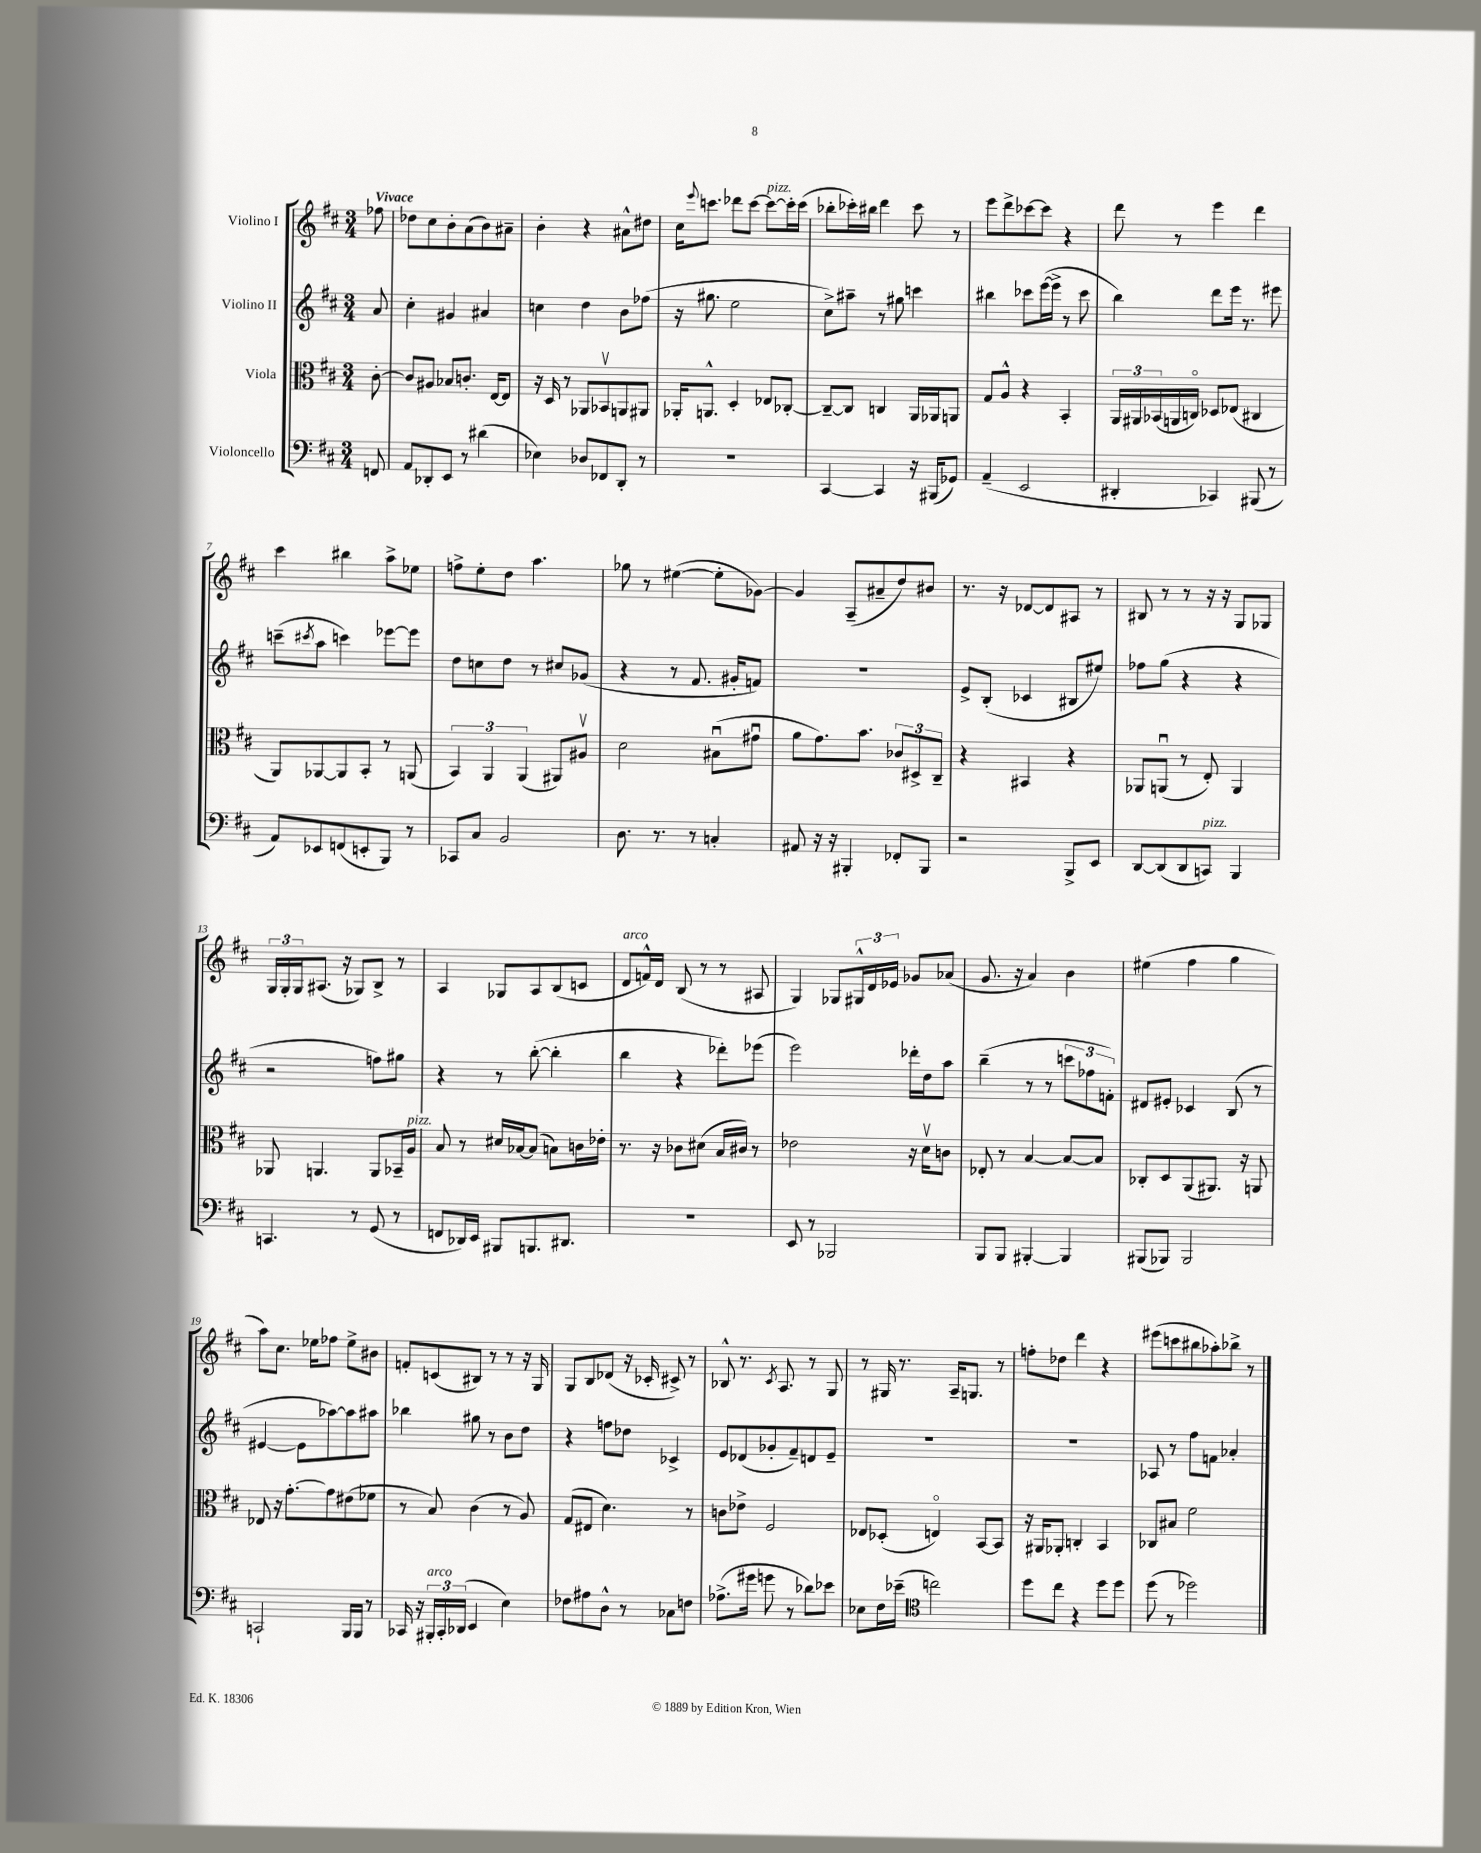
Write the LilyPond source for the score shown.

<<
\new StaffGroup <<
\new Staff = "s0" \with { instrumentName = "Violino I" } {
    \clef treble \key d \major \numericTimeSignature \time 3/4 \partial 8 \tempo "Vivace"
    fes''8 |
    des''8 cis''8 b'8-. a'8( b'8) ais'8-- |
    b'4-. r4 ais'8-^ dis''8 |
    cis''16 \appoggiatura { e'''8 } c'''8. des'''8 c'''8~ c'''8~^\markup { \italic "pizz." } c'''16-. c'''16( |
    bes''8-. ces'''16-.) bis''16 d'''4 ces'''8 r8 |
    e'''8 d'''8-> ces'''8~ ces'''8 r4 |
    d'''8 r8 e'''4 d'''4 |
    cis'''4 bis''4 a''8-> ees''8 |
    f''8-> e''8-. d''8 a''4. |
    ges''8 r8 eis''4~( eis''8-. ges'8~) |
    ges'4 a8--( ais'8-- d''8) bis'8 |
    r8. r16 des'8~ des'8 ais8 r8 |
    bis8 r8 r8 r16 r16 g8 ges8 |
    \tuplet 3/2 { g16 g16-. g16 } ais8.( r16 ges8) b8-> r8 |
    a4 ges8 a8 b8( c'8 |
    d'8^\markup { \italic "arco" } f'16-^) d'16 b8( r8 r8 ais8 |
    g4) ges8 \tuplet 3/2 { gis16-^ d'16 ees'16 } ges'8 aes'8( |
    g'8. r16 a'4) b'4 |
    eis''4( fis''4 g''4 |
    a''8) cis''8. ees''16 fes''8 ees''8-> bis'8 |
    f'8-. c'8( bis8) r8 r8 r16 g16 |
    g8 b8 des'8( r16 ces'16-. cis'8->) r8 |
    bes8-^ r8. \acciaccatura { cis'8 } a8. r8 g8 |
    r8 gis16 r8. a16-- g8. r8 |
    f''8-. des''8 d'''4 r4 |
    eis'''8( c'''8 bis''8 aes''8-.) bes''8-> r8 \bar "|." |
}
\new Staff = "s1" \with { instrumentName = "Violino II" } {
    \clef treble \key d \major \numericTimeSignature \time 3/4 \partial 8
    a'8 |
    cis''4-. gis'4 ais'4 |
    c''4 d''4 b'8 fes''8( |
    r16 gis''8. e''2 |
    cis''8->) ais''8-- r8 gis''8 c'''4 |
    bis''4 ces'''8 e'''16~( e'''16-> r8 ces'''8 |
    b''4) d'''8 e'''16 r8. eis'''8 |
    c'''8--( \acciaccatura { cis'''8 } a''8 c'''4) ees'''8~ ees'''8 |
    d''8 c''8 d''8 r8 cis''8 ges'8( |
    r4 r8 fis'8. gis'16-. f'8) |
    R2. |
    e'8-> b8-.( ces'4 bis8 eis''8) |
    fes''8 g''8( r4 r4 |
    r2 f''8) gis''8 |
    r4 r8 b''8~-.( b''4-. |
    b''4 r4 des'''8-.) ees'''8( |
    e'''2) des'''16-. d''16 a''8 |
    b''4--( r8 r8 \tuplet 3/2 { c'''8 fes''8 f'8-.) } |
    dis'8 eis'8-. ces'4 b8( r8 |
    eis'4~ eis'8 aes''8~) aes''8 ais''8 |
    bes''4 gis''8 r8 b'8 d''8 |
    r4 f''8 des''8 ces'4-> |
    e'8 des'8( ges'8-. fis'8--) d'8 e'8-- |
    R2. |
    R2. |
    aes8 r8 fis''8 f'8 aes'4-. \bar "|." |
}
\new Staff = "s2" \with { instrumentName = "Viola" } {
    \clef alto \key d \major \numericTimeSignature \time 3/4 \partial 8
    cis'8~-. |
    cis'8 ais8 bes8 c'8.-. e16~ e8 |
    r16 d16 r8 aes,8 bes,8\upbow a,8 ais,8 |
    aes,16-. a,8.-^ d4-. ees8 ces8~-. |
    ces8~-- ces8 c4 a,16 aes,16 a,8 |
    g8 a8-^ r4 b,4-. |
    \tuplet 3/2 { a,16 ais,16 bes,16( } a,16 c16\flageolet) des8 ees8( cis4 |
    a,8) aes,8~ aes,8 b,8-. r8 a,8( |
    \tuplet 3/2 { b,4) a,4 a,4( } ais,8) ais8\upbow |
    d'2 bis8\downbow( gis'8\downbow |
    a'8 g'8.) b'8. \tuplet 3/2 { ces'8 dis8-> cis8-- } |
    r4 bis,4 r4 |
    aes,8 a,8\downbow( r8 e8-.) a,4 |
    aes,8 a,4. a,8 bes,16-- a16^\markup { \italic "pizz." } |
    b8 r8 dis'16 bes16~ bes8( b8) c'16 ees'16-. |
    r8. r16 ces'8 dis'8( b16 cis'16) r8 |
    ees'2 r16 d'16\upbow c'8 |
    ees8-. r8 b4~ b8~ b8 |
    ces8-. d8 a,8( ais,8.) r16 a,8 |
    ees8 r16 g'8.~-. g'8 eis'8( fes'8 |
    r8 b8) cis'4( r8 a8) |
    g8( eis8 d'4.) r8 |
    c'8 ees'8-> fis2 |
    ees8 des8-.( e4\flageolet) b,8~ b,8 |
    r16 ais,16 aes,8-. c4-. b,4 |
    ces8 bis8 fis'2 \bar "|." |
}
\new Staff = "s3" \with { instrumentName = "Violoncello" } {
    \clef bass \key d \major \numericTimeSignature \time 3/4 \partial 8
    f,8 |
    a,8 des,8-. e,8 r8 dis'4( |
    ees4) des8 fes,8 d,8-. r8 |
    R2. |
    cis,4~ cis,4 r16 bis,,16( ges,8) |
    a,4--( e,2 |
    dis,4-. ces,4) bis,,8( r8 |
    a,8) ees,8 f,8( e,8-. b,,8) r8 |
    ces,8 cis8 b,2 |
    d8. r8. r8 c4-. |
    ais,8 r16 r16 bis,,4-. fes,8-. bis,,8 |
    r2 b,,8-> e,8 |
    d,8~ d,8( d,8 c,8^\markup { \italic "pizz." }) b,,4 |
    c,4. r8 g,8( r8 |
    f,8 des,16) e,16 bis,,8 b,,8. dis,8. |
    R2. |
    e,8 r8 bes,,2 |
    b,,8 b,,8 bis,,4~-. bis,,4 |
    bis,,8( bes,,8) bes,,2 |
    c,2-! b,,16 b,,16 r8 |
    ces,16 r16 \tuplet 3/2 { bis,,16-.^\markup { \italic "arco" } ces,16-. des,16( } e,4 e4) |
    fes8 ais8 d8-^ r8 ces8 f8 |
    aes8.->( gis'16 g'8 r8 des'8) ees'8 |
    ees8 fis16 ees'16--( \clef tenor c''2) |
    d''8 cis''8 r4 d''8 d''8 |
    d''8( r8 des''2) \bar "|." |
}
>>
>>
